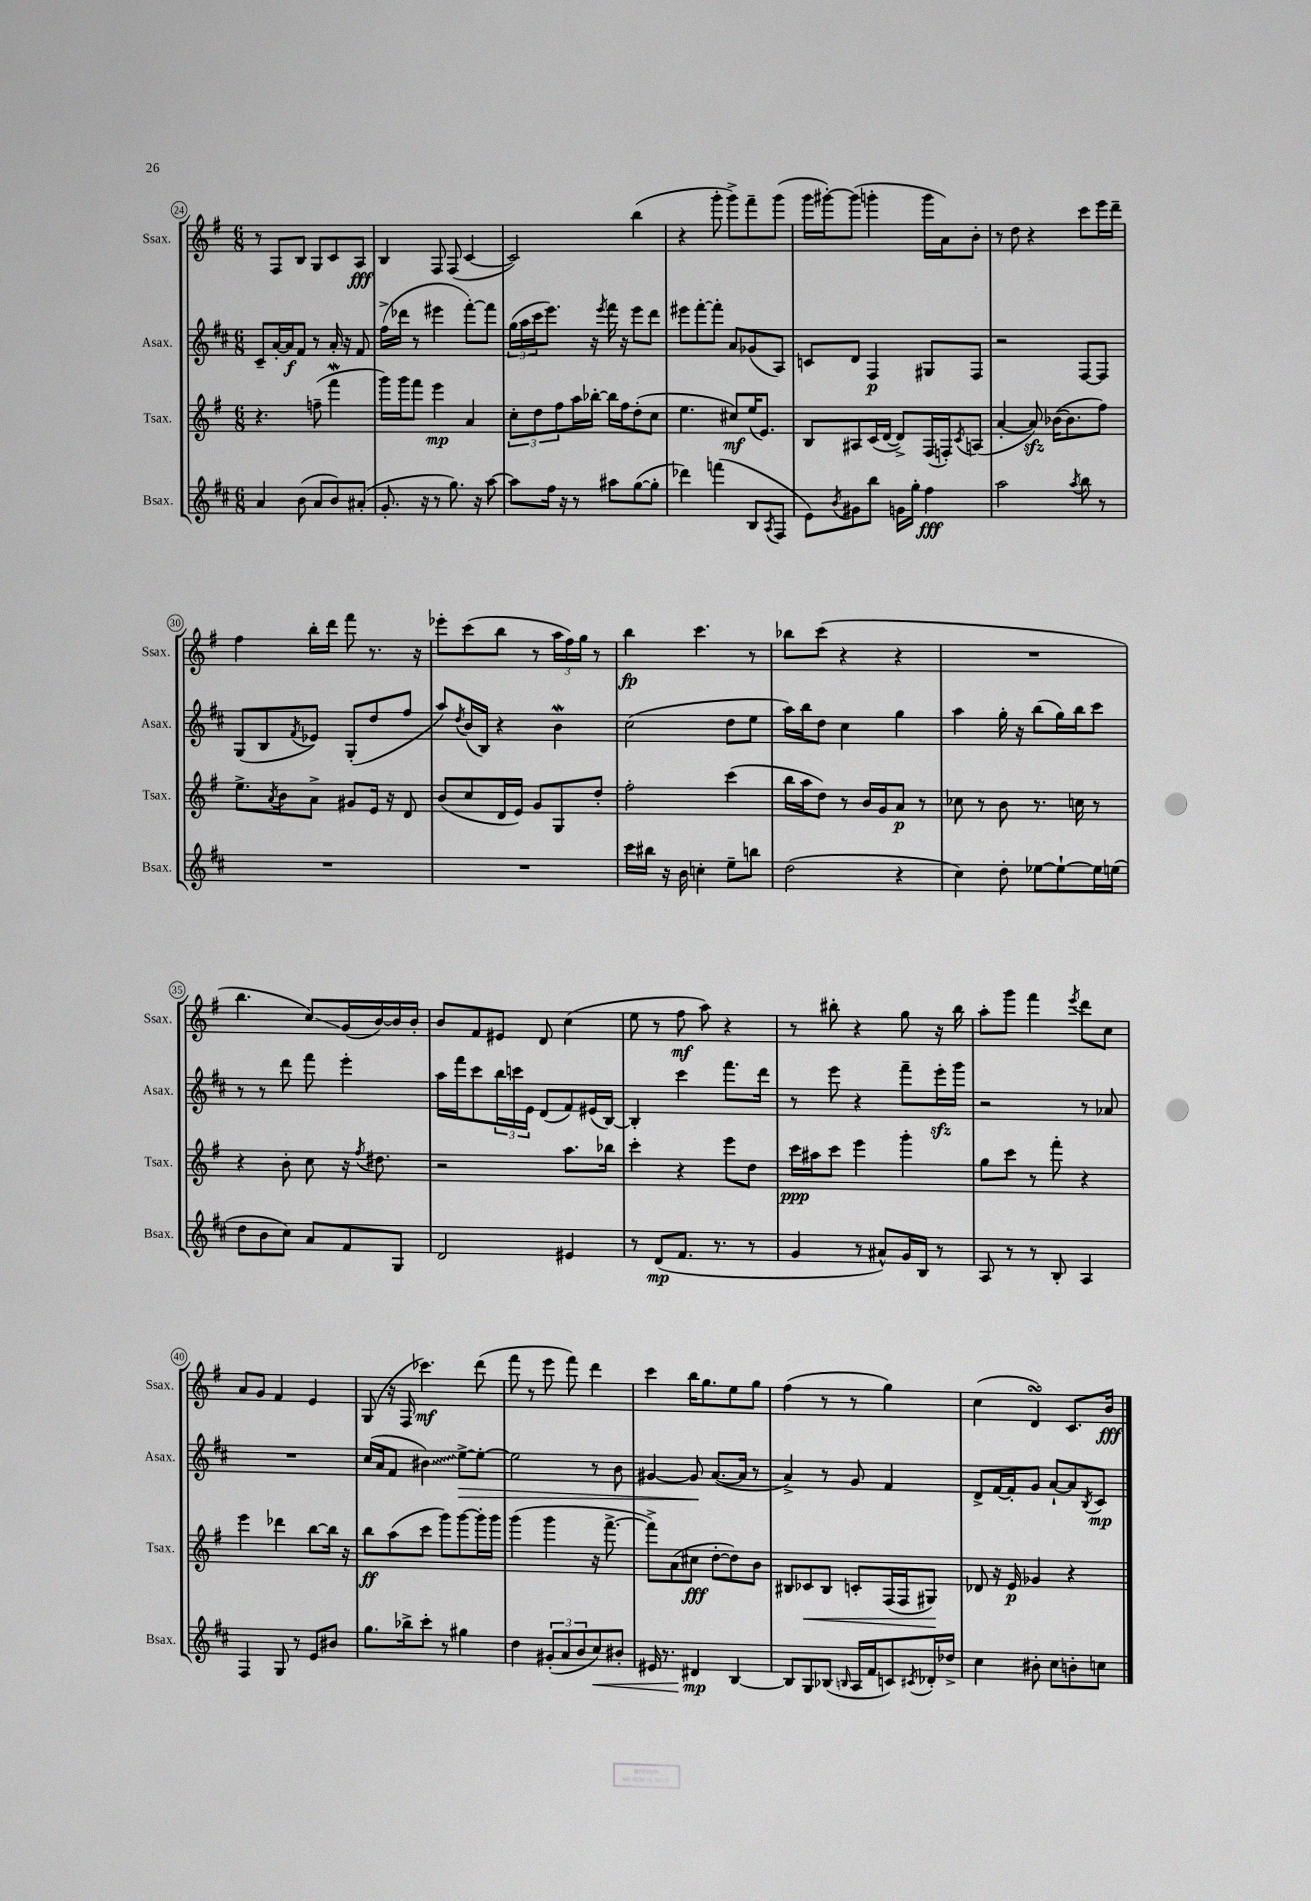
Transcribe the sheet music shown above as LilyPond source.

<<
\new StaffGroup <<
\new Staff = "s0" \with { instrumentName = "Ssax." shortInstrumentName = "Ssax." } {
    \clef treble \key g \major \numericTimeSignature \time 6/8
    r8 fis8 b8 g8 c'8 a8\fff |
    b4 fis8 fis8( c'4~ |
    c'2) b''4( |
    r4 g'''8-. g'''8->) fis'''8-- g'''8( |
    g'''16 gis'''16~-.) gis'''8( g'''4-. g'''16 a'16) b'8-. |
    r8 d''8 r4 c'''8 e'''16 d'''16-- |
    fis''4 b''16-. d'''16 fis'''8 r8. r16 |
    ees'''8-. c'''8( b''8 r8 \tuplet 3/2 { a''16 fis''16) g''16 } r8 |
    b''4\fp c'''4. r8 |
    bes''8 c'''8( r4 r4 |
    R2. |
    b''4. c''8\glissando) g'16( b'16~) b'16 b'16-. |
    b'8 fis'8 eis'8 d'8 c''4( |
    e''8 r8 fis''8\mf a''8) r4 |
    r8 bis''8-. r4 g''8 r16 bis''16 |
    a''8-. g'''8 fis'''4 \acciaccatura { e'''8 } d'''8 c''8 |
    a'8 g'8 fis'4 e'4 |
    g8( r16 fis16 ces'''4.\mf) d'''8( |
    fis'''8 r8 e'''8 fis'''8) d'''4 |
    c'''4 b''16 g''8. e''8 g''8 |
    fis''4( r8 r8 g''4) |
    c''4( d'4\turn) c'8. b'16\fff \bar "|." |
}
\new Staff = "s1" \with { instrumentName = "Asax." shortInstrumentName = "Asax." } {
    \clef treble \key d \major \numericTimeSignature \time 6/8
    cis'8-- a'16~-. a'16\f fis'8 r8 a'16-. r16 fis'8 |
    fis''16->( des'''16 r8 eis'''4 fis'''8~-.) fis'''8 |
    \tuplet 3/2 { g''16( a''16 cis'''16 } e'''8.) r16 \acciaccatura { e'''8 } fis'''16 r16 e'''8 d'''8 |
    eis'''8 fis'''8~-. fis'''8-. a'8 ges'8( a8) |
    c'8 d'8 fis4\p gis8 fis8 |
    r2 fis8~ fis8 |
    g8( b8 \acciaccatura { fis'8 } ees'8) g8-.( d''8 fis''8 |
    a''8) \acciaccatura { d''8 } b'16( b16) r4 b'4\mordent |
    cis''2( d''8 e''8 |
    a''16) b''16 d''8 cis''4 g''4 |
    a''4 g''16-. r16 b''8( g''16) b''16 cis'''8 |
    r8 r8 d'''8 fis'''8 e'''4-. |
    a''16 fis'''16 cis'''8 \tuplet 3/2 { b''16 c'''16 e'16 } d'8( fis'8) eis'16( b16~) |
    b4-. cis'''4 fis'''8. d'''16 |
    r8 e'''8 r4 fis'''8-- e'''16-.\sfz g'''16 |
    r2 r8 aes'8 |
    R2. |
    cis''16( a'16 fis'8 \once \override Glissando.style = #'zigzag bis'4\glissando) e''8~->\> e''8~-. |
    e''2 r8 b'8 |
    gis'4~ gis'8\! a'8.~( a'16 r8 |
    a'4->) r8 g'8 fis'4 |
    d'8-> fis'16~ fis'16-. g'8 a'8~-! a'8 \acciaccatura { b8 } cis'8\mp \bar "|." |
}
\new Staff = "s2" \with { instrumentName = "Tsax." shortInstrumentName = "Tsax." } {
    \clef treble \key g \major \numericTimeSignature \time 6/8
    r4. f''8--( fis'''4\mordent |
    g'''16) g'''16 fis'''8 e'''4\mp a'4 |
    \tuplet 3/2 { c''8-. d''8 fis''8 } a''16 bes''16~-. bes''16 fis''16 d''8-.( c''8 |
    e''4. cis''8\mf) e''16( e'8.) |
    b8 ais8 c'16( d'16~ d'8->) fis16( f16-.) \acciaccatura { c'8 } a8( |
    a'4~-. a'8\sfz) bes'16~( bes'8. fis''8) |
    e''8.-> \acciaccatura { a'8 } b'16 a'8-> gis'8 e'16 r16 d'8 |
    b'8( c''8 d'16 e'16) g'8 g8 d''8-. |
    fis''2-. c'''4( |
    b''16 a''16 d''8) r8 b'16 g'16 a'8\p r8 |
    ces''8 r8 b'8 r8. c''16 r8 |
    r4 b'8-. c''8 r16 \acciaccatura { fis''8 } dis''8. |
    r2 a''8. bes''16 |
    c'''4-. r4 e'''8 d''8 |
    c'''16\ppp ais''16 c'''8 e'''4 g'''4-. |
    g''8 c'''8 r8 fis'''8-. r4 |
    e'''4 des'''4 b''8~ b''16 r16 |
    b''8\ff a''8( c'''8 g'''8) g'''8~ g'''16-. g'''16 |
    g'''4( g'''4 r16 fis'''8.~-> |
    fis'''8->) a'8( cis''8\fff d''8~-. d''8) b'8 |
    bis8 ces'8\< bis8 c'8-. fis16( fis16 gis8\!) |
    des'8 r16 e'16\p ges'4 r4 \bar "|." |
}
\new Staff = "s3" \with { instrumentName = "Bsax." shortInstrumentName = "Bsax." } {
    \clef treble \key d \major \numericTimeSignature \time 6/8
    a'4 b'8( a'8 b'8) ais'8-.( |
    g'8.-. r16 r8 g''8.) r16 a''8~ |
    a''8 fis''16 r16 r8 ais''8 g''8~( g''8-. |
    des'''4) f'''4( b8 \acciaccatura { a8 } fis8 |
    e'8) \acciaccatura { b'8 } gis'8 b''8 g'16 g''16-. fis''4\fff |
    a''2 \acciaccatura { a''8 } b''8 r8 |
    R2. |
    R2. |
    cis'''16 bis''16 r16 b'16 c''4-. e''8-- b''8 |
    d''2( r4 |
    cis''4) d''8-. ees''8~ ees''8~-! ees''16 e''16( |
    d''8 b'8 cis''8) a'8 fis'8 g8 |
    d'2 eis'4 |
    r8 d'8\mp( fis'8. r8. r8 |
    g'4 r8 ais'8-^) g'16 b16 r8 |
    a8 r8 r8 b8-. a4 |
    fis4 g8 r8 e'8 bis'8 |
    g''8. bes''16-> cis'''8-. r8 gis''4 |
    d''4 \tuplet 3/2 { gis'8-.( a'8 b'8 } cis''8\<) bis'8-. |
    eis'16 r8. dis'4\mp\! b4~ |
    b8 g8 bes8( \grace { b16 } a16 fis'16 c'8) \acciaccatura { cis'8 } des'16-. des''16-> |
    cis''4 bis'8-. cis''8 b'8-. c''8 \bar "|." |
}
>>
>>
\layout { \context { \Score currentBarNumber = #24 \override BarNumber.stencil = #(make-stencil-circler 0.1 0.3 ly:text-interface::print) } }
